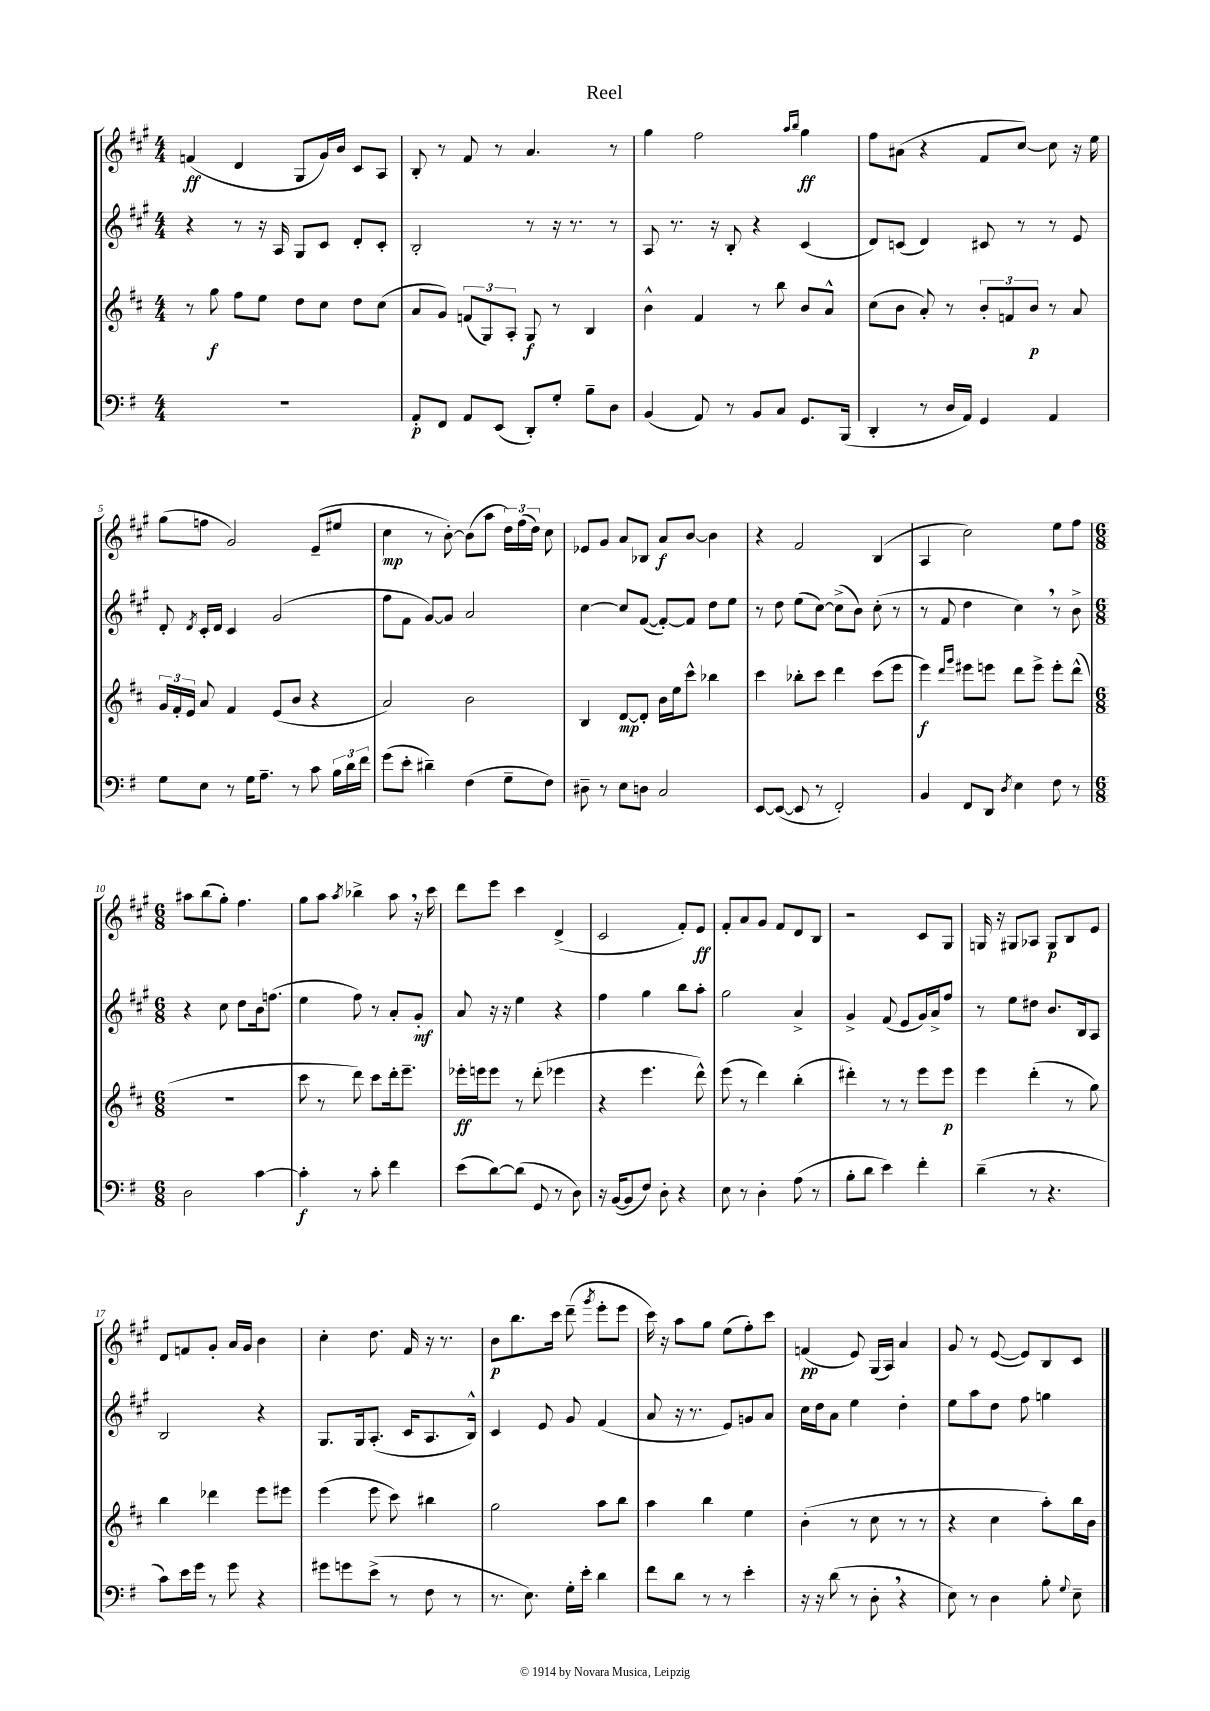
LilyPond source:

\header { title = "Reel" }
<<
\new StaffGroup <<
\new Staff = "s0" {
    \clef treble \key a \major \numericTimeSignature \time 4/4
    \autoBeamOff f'4\ff( d'4 gis8[ gis'16) b'16] cis'8[ a8] |
    b8-. r8 fis'8 r8 a'4. r8 |
    gis''4 fis''2 \grace { a''16[ b''16] } gis''4\ff |
    fis''8[ ais'8]( r4 fis'8[ cis''8]~) cis''8 r16 e''16 |
    gis''8[( f''8] gis'2) e'8[--( eis''8] |
    cis''4\mp r8 b'8~-.) b'8[( a''8] \tuplet 3/2 { d''16[) fis''16( d''16]) } cis''8 |
    ees'8[ gis'8] a'8[ bes8] a'8[\f b'8]~ b'4 |
    r4 fis'2 b4( |
    a4 cis''2) e''8[ fis''8] |
    \numericTimeSignature \time 6/8 ais''8[ b''8( gis''8]-.) fis''4. |
    gis''8[ a''8] \acciaccatura { a''8 } bes''4-> a''8 \breathe r16 cis'''16 |
    d'''8[ e'''8] cis'''4 d'4->( |
    cis'2 fis'8[-.) e'8]\ff |
    fis'8[-. a'8 gis'8] fis'8[ d'8 b8] |
    r2 cis'8[ gis8] |
    g16 r16 gis8[ aes8] gis8[\p b8 e'8] |
    d'8[ f'8 gis'8]-. a'16[ gis'16] b'4 |
    cis''4-. d''8. fis'16 r16 r8. |
    b'8[\p b''8. cis'''16] d'''8--( \acciaccatura { gis'''8 } e'''8[-. e'''8] |
    cis'''16) r16 a''8[ gis''8] e''8[( fis''8-.) cis'''8] |
    f'4\pp( e'8) gis16[( a16]) a'4 |
    gis'8 r8 e'8~( e'8[) b8 cis'8] \bar "|." |
}
\new Staff = "s1" {
    \clef treble \key a \major \numericTimeSignature \time 4/4
    \autoBeamOff r4 r8 r16 a16 gis8[ cis'8] d'8[-. cis'8]-. |
    b2-. r8 r16 r8. r8 |
    a8 r8. r16 b8-. r4 cis'4( |
    d'8[) c'8]( d'4) cis'8 r8 r8 e'8 |
    d'8-. \acciaccatura { d'8 } cis'16[-. d'16] cis'4 gis'2( |
    fis''8[ fis'8] gis'8[~) gis'8] a'2 |
    cis''4~ cis''8[ fis'8]~( fis'8[~-.) fis'8] d''8[ e''8] |
    r8 d''8 e''8[( cis''8]~) cis''8[->( b'8]) cis''8-.( r8 |
    r8 fis'8 d''4 cis''4) \breathe r8 b'8-> |
    \numericTimeSignature \time 6/8 r4 cis''8 d''8[ b'16 f''8.]( |
    e''4 fis''8) r8 a'8[-. gis'8]-.\mf |
    a'8 r16 r16 e''4 r4 |
    fis''4 gis''4 b''8[ a''8]-. |
    gis''2 a'4-> |
    gis'4-> fis'8( e'8[ gis'16) a'16-> fis''8] |
    r8 e''8[ dis''8] b'8.[ b16 a8] |
    b2 r4 |
    gis8.[ gis16 a8.]-.( cis'16[ a8. b16]-^) |
    cis'4 e'8 gis'8 fis'4( |
    a'8 r16 r8. e'8[) g'8 a'8] |
    cis''16[ d''16 a'8] e''4 d''4-. |
    e''8[ a''8 d''8] fis''8 g''4 \bar "|." |
}
\new Staff = "s2" {
    \clef treble \key d \major \numericTimeSignature \time 4/4
    \autoBeamOff r8 g''8\f fis''8[ e''8] d''8[ cis''8] d''8[ cis''8]( |
    a'8[ g'8]) \tuplet 3/2 { f'8[( g8) a8]-. } g8\f r8 b4 |
    b'4-^ fis'4 r8 b''8 b'8[ a'8]-^ |
    cis''8[( b'8] a'8-.) r8 \tuplet 3/2 { b'8[-. f'8 b'8]\p } r8 a'8 |
    \tuplet 3/2 { g'16[ fis'16-. e'16] } a'8 fis'4 e'8[( b'8] r4 |
    a'2) b'2 |
    b4 d'8[~\mp d'8]-. b'16[ e''16 cis'''8]-^ bes''4 |
    cis'''4 bes''8[-. cis'''8] d'''4 cis'''8[( e'''8] |
    e'''4\f) \grace { d'''16[ g'''16] } eis'''8[ e'''8] d'''8[ e'''8]-> e'''8[-. d'''8]-^( |
    \numericTimeSignature \time 6/8 r2. |
    cis'''8 r8 d'''8) cis'''8[ d'''16-. e'''8.]-- |
    ees'''16[-.\ff e'''16 e'''8] r8 d'''8-.( ees'''4 |
    r4 e'''4. d'''8-^) |
    e'''8( r8 d'''4) b''4-.( |
    dis'''4-.) r8 r8 e'''8[ e'''8]\p |
    e'''4 d'''4-.( r8 g''8) |
    b''4 des'''4 e'''8[ eis'''8] |
    e'''4( e'''8 cis'''8) bis''4 |
    g''2 a''8[ b''8] |
    a''4 b''4 e''4 |
    b'4-.( r8 cis''8 r8 r8 |
    r4 cis''4 a''8[-.) b''16 b'16] \bar "|." |
}
\new Staff = "s3" {
    \clef bass \key g \major \numericTimeSignature \time 4/4
    \autoBeamOff r1 |
    a,8[-.\p fis,8] a,8[ e,8]( d,8[-.) g8]-. b8[-- d8] |
    b,4( a,8) r8 b,8[ c8] g,8.[ b,,16]( |
    d,4-. r8 d16[ a,16]) g,4 a,4 |
    g8[ e8] r8 g16[ a8.]-- r8 c'8 \tuplet 3/2 { b16[ d'16 fis'16] } |
    g'8[( e'8]-. dis'4--) fis4( g8[-- fis8]) |
    dis8-- r8 e8[ d8] c2 |
    e,8[~ e,8]~( e,8 r8 fis,2-.) |
    b,4 fis,8[ d,8] \acciaccatura { d8 } e4 fis8 r8 |
    \numericTimeSignature \time 6/8 d2 c'4~ |
    c'4-.\f r8 c'8-. fis'4 |
    e'8[( d'8~) d'8]( g,8 r8 d8) |
    r16 b,16[~( b,8 fis8]) d8-. r4 |
    e8 r8 d4-. a8( r8 |
    b8[-. d'8] e'4) fis'4-. |
    d'4--( r8 r4. |
    c'8[) e'16 g'16] r8 g'8 r4 |
    gis'8[ g'8 e'8]->( r8 fis8 r8 |
    r8. e8.) g16[-. e'16]-. d'4 |
    fis'8[ d'8] r8 r8 e'4-. |
    r16 r16 d'8( r8 d8-. \breathe r4 |
    e8) r8 d4 b8-. \appoggiatura { g8 } e8-- \bar "|." |
}
>>
>>
